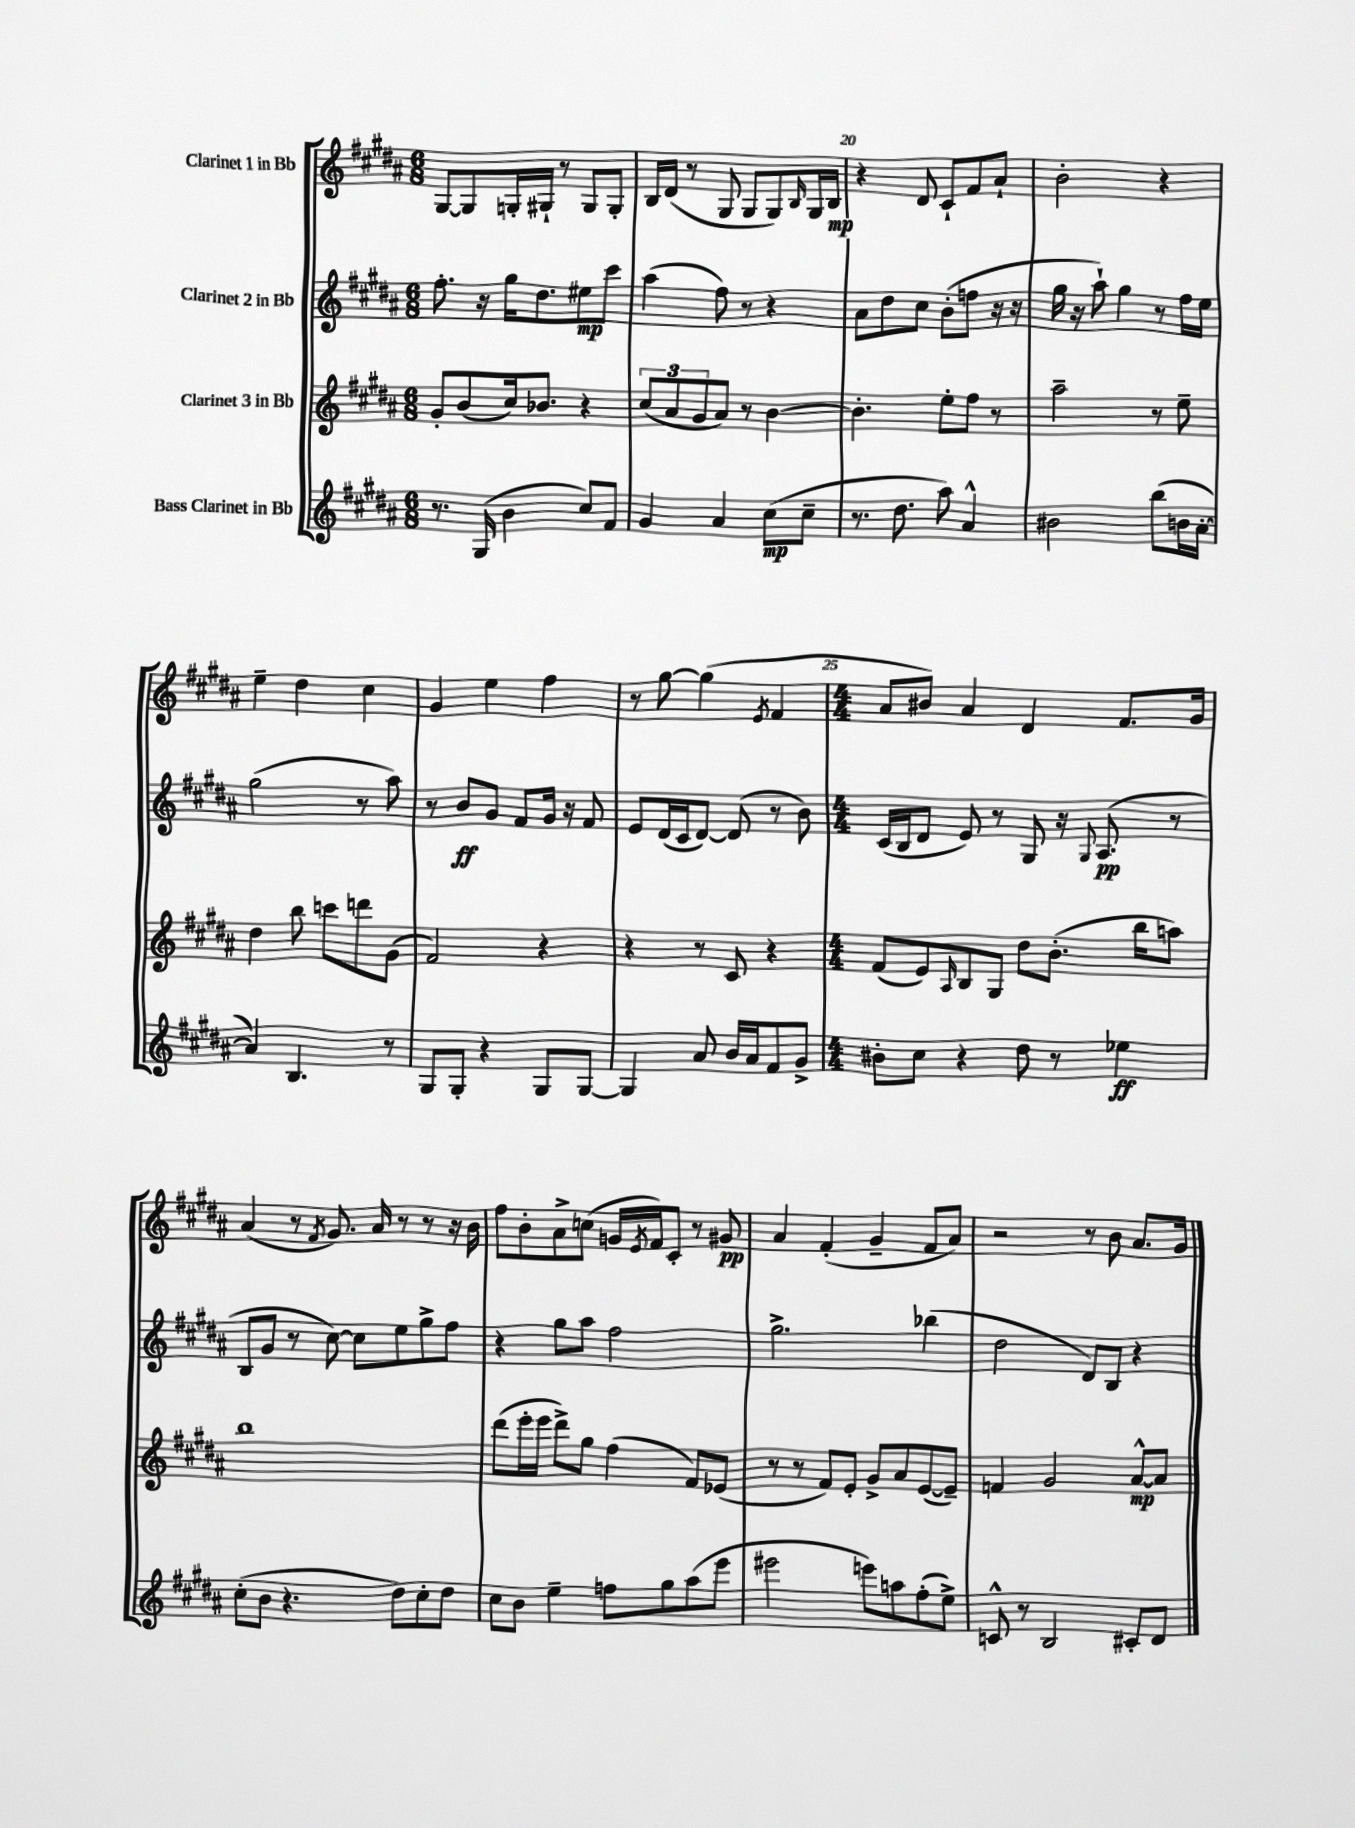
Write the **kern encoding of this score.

**kern	**dynam	**kern	**dynam	**kern	**dynam	**kern	**dynam
*part4	*part4	*part3	*part3	*part2	*part2	*part1	*part1
*staff4	*staff4	*staff3	*staff3	*staff2	*staff2	*staff1	*staff1
*I"Bass Clarinet in Bb	*	*I"Clarinet 3 in Bb	*	*I"Clarinet 2 in Bb	*	*I"Clarinet 1 in Bb	*
*clefG2	*	*clefG2	*	*clefG2	*	*clefG2	*
*k[f#c#g#d#a#]	*	*k[f#c#g#d#a#]	*	*k[f#c#g#d#a#]	*	*k[f#c#g#d#a#]	*
*M6/8	*	*M6/8	*	*M6/8	*	*M6/8	*
=18	=18	=18	=18	=18	=18	=18	=18
8.r	.	8g#'/L	.	8.ff#'\	.	[8G#/L	.
.	.	(8b/	.	.	.	8G#/]	.
(16G#/	.	.	.	16r	.	.	.
4b\	.	16cc#/k)	.	16gg#\KL	.	16Gn'/L	.
.	.	8.b-X/J	.	8.dd#\	.	16G#X`/JJ	.
.	.	.	.	.	.	8r	.
8cc#/L)	.	4r	.	8ee#X\	mp	8G#/L	.
8f#/J	.	.	.	8ccc#\J	.	8G#'/J	.
=19	=19	=19	=19	=19	=19	=19	=19
4g#/	.	(12cc#/L	.	(4aa#\	.	16B/LL	.
.	.	.	.	.	.	(16d#/JJ	.
.	.	12a#/	.	.	.	.	.
.	.	.	.	.	.	8r	.
.	.	12g#/	.	.	.	.	.
4a#/	.	8a#/J)	.	8ff#\)	.	8G#/	.
.	.	8r	.	8r	.	8G#/L	.
(8cc#\L	mp	[4b\	.	4r	.	8G#/)	.
.	.	.	.	.	.	16qqB/	.
8cc#~\J	.	.	.	.	.	16G#/L	.
.	.	.	.	.	.	16B/JJ	mp
=20	=20	=20	=20	=20	=20	=20	=20
8.r	.	4.b'\]	.	8a#\L	.	4r	.
.	.	.	.	8dd#\	.	.	.
8.dd#\	.	.	.	.	.	.	.
.	.	.	.	8cc#\J	.	8d#/	.
8aa#\)	.	8ee'\L	.	(8b'\L	.	8c#`/L	.
4a#^^/	.	8ff#\J	.	8ffn\J	.	8f#/	.
.	.	8r	.	16r	.	8a#`/J	.
.	.	.	.	16r	.	.	.
=21	=21	=21	=21	=21	=21	=21	=21
2b#X\	.	2aa#~\	.	16gg#\	.	2b'\	.
.	.	.	.	16r	.	.	.
.	.	.	.	8aa#`\)	.	.	.
.	.	.	.	4gg#\	.	.	.
(8bb\L	.	8r	.	8r	.	4r	.
16bn\L	.	8ee~\	.	16ff#\LL	.	.	.
[16a#'\JJ	.	.	.	16ee\JJ	.	.	.
!!LO:LB:g=z
=22	=22	=22	=22	=22	=22	=22	=22
4a#/])	.	4dd#\	.	(2gg#\	.	4ee~\	.
4.B/	.	8bb\	.	.	.	4dd#\	.
.	.	8cccn\L	.	.	.	.	.
.	.	8dddn\	.	8r	.	4cc#\	.
8r	.	(8g#\J	.	8aa#\)	.	.	.
=23	=23	=23	=23	=23	=23	=23	=23
8G#/L	.	2f#/)	.	8r	.	4g#/	.
8G#'/J	.	.	.	8b/L	ff	.	.
4r	.	.	.	8g#/J	.	4ee\	.
.	.	.	.	8f#/L	.	.	.
8G#/L	.	4r	.	16g#/Jk	.	4ff#\	.
.	.	.	.	16r	.	.	.
[8G#/J	.	.	.	8f#/	.	.	.
=24	=24	=24	=24	=24	=24	=24	=24
4G#/]	.	4r	.	8e/L	.	8r	.
.	.	.	.	(16d#/L	.	[8gg#\	.
.	.	.	.	16c#/J	.	.	.
8a#/	.	8r	.	[8d#/J)	.	(4gg#\]	.
16b/LL	.	8c#/	.	(8d#/]	.	.	.
16a#/J	.	.	.	.	.	.	.
.	.	.	.	.	.	8qe/	.
8f#/	.	4r	.	8r	.	4f#/	.
8g#^/J	.	.	.	8b\)	.	.	.
=25	=25	=25	=25	=25	=25	=25	=25
*M4/4	*	*M4/4	*	*M4/4	*	*M4/4	*
8b#X'\L	.	(8f#/L	.	(16c#/LL	.	8a#/L	.
.	.	.	.	16B/J	.	.	.
8cc#\J	.	8e/)	.	8d#/J	.	8b#X/J)	.
.	.	16qqA#/	.	.	.	.	.
4r	.	8B/	.	8e/)	.	4a#/	.
.	.	8G#/J	.	8r	.	.	.
8dd#\	.	8dd#\L	.	8G#/	.	4d#/	.
8r	.	(8.b'\J	.	16r	.	.	.
.	.	.	.	8qqG#/	.	.	.
.	.	.	.	(8.A#/	pp	.	.
4ee-X\	ff	.	.	.	.	8.f#/L	.
.	.	16bb\KL	.	.	.	.	.
.	.	8aan\J)	.	8r	.	.	.
.	.	.	.	.	.	16g#/Jk	.
!!LO:LB:g=z
=26	=26	=26	=26	=26	=26	=26	=26
(8cc#'\L	.	1bb	.	8B/L	.	(4a#/	.
8b\J	.	.	.	8g#/J	.	.	.
4.r	.	.	.	8r	.	8r	.
.	.	.	.	.	.	8qf#/	.
.	.	.	.	[8cc#\)	.	8.g#/)	.
.	.	.	.	8cc#\L]	.	.	.
.	.	.	.	.	.	16a#/	.
8dd#\L)	.	.	.	8ee\	.	8r	.
8cc#'\	.	.	.	8gg#^\	.	8r	.
8dd#\J	.	.	.	8ff#\J	.	16r	.
.	.	.	.	.	.	16b\	.
=27	=27	=27	=27	=27	=27	=27	=27
8cc#\L	.	(8ddd#\L	.	4r	.	8ff#\L	.
8b\J	.	16eee'\L	.	.	.	8b'\	.
.	.	16eee\JJ	.	.	.	.	.
4ee~\	.	8ddd#^\L)	.	8gg#\L	.	8a#^\	.
.	.	8gg#\J	.	8aa#\J	.	(8ccn\J	.
8ffn\L	.	(4ff#\	.	2ff#\	.	16gn/LL	.
.	.	.	.	.	.	8qe/	.
.	.	.	.	.	.	16f#/J)	.
8gg#\	.	.	.	.	.	8c#'/J	.
(8aa#\	.	8f#/L)	.	.	.	8r	.
8eee\J	.	(8e-X/J	.	.	.	8g#X/	pp
=28	=28	=28	=28	=28	=28	=28	=28
2eee#X\	.	8r	.	2.gg#^\	.	4a#/	.
.	.	8r	.	.	.	.	.
.	.	8f#/L)	.	.	.	(4f#'/	.
.	.	8e'/J	.	.	.	.	.
8eeen\L)	.	8g#^/L	.	.	.	4g#~/	.
8aan\	.	8a#/	.	.	.	.	.
(8ff#'\	.	([8e/	.	(4bb-X\	.	8f#/L	.
8ee^\J)	.	8e~/J])	.	.	.	8a#/J)	.
=29	=29	=29	=29	=29	=29	=29	=29
8cn^^/	.	4fn/	.	2dd#\	.	2r	.
8r	.	.	.	.	.	.	.
2B/	.	2g#/	.	.	.	.	.
.	.	.	.	8d#/L)	.	8r	.
.	.	.	.	8B/J	.	8b\	.
8c#X'/L	.	[8a#^^/L	mp	4r	.	8.a#/L	.
8d#/J	.	8a#/J]	.	.	.	.	.
.	.	.	.	.	.	16g#/Jk	.
==	==	==	==	==	==	==	==
*-	*-	*-	*-	*-	*-	*-	*-
